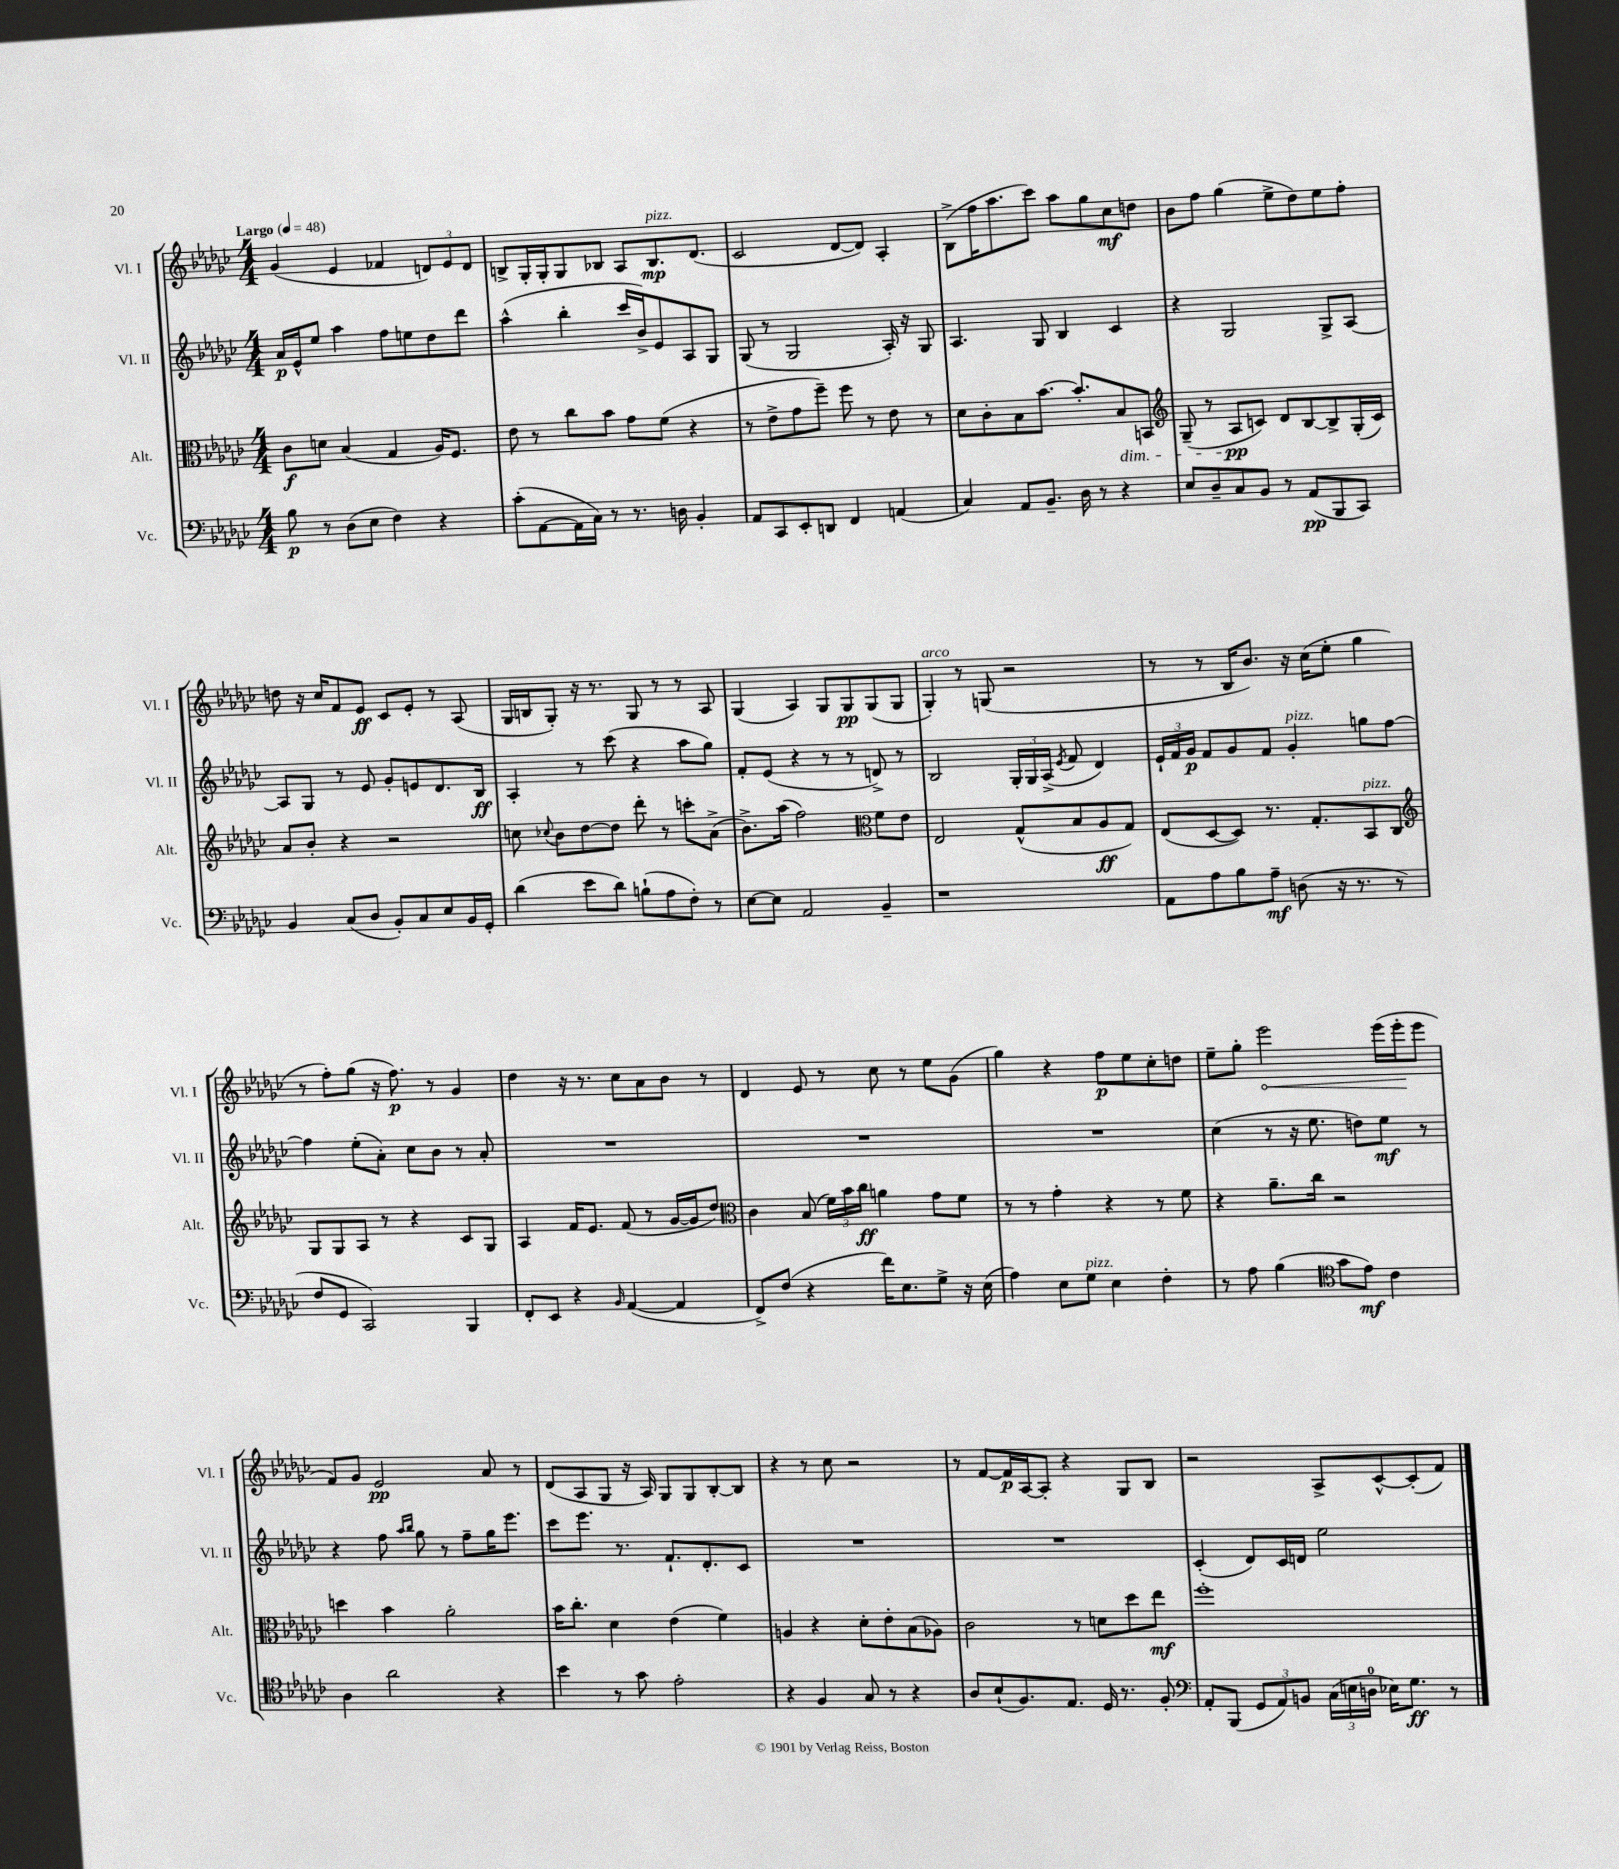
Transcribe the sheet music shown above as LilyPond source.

<<
\new StaffGroup <<
\new Staff = "s0" \with { instrumentName = "Vl. I" shortInstrumentName = "Vl. I" } {
    \clef treble \key ges \major \numericTimeSignature \time 4/4 \tempo "Largo" 4 = 48
    \autoBeamOff ges'4( ees'4 fes'4 \tuplet 3/2 { d'8[) ees'8 d'8] } |
    b8[-> ges16-. ges16-. ges8 bes8] aes8[ bes8.\mp^\markup { \italic "pizz." } des'8.]( |
    ces'2 des'8[~ des'8]) aes4-. |
    bes8[->( f''16 aes''8. ces'''8]) aes''8[ ges''8 ces''8\mf d''8] |
    bes'8[ f''8] ges''4( ees''8[-> des''8) ees''8 f''8]-. |
    d''8 r16 ces''16[ f'8 ees'8]\ff ces'8[ ees'8]-. r8 aes8( |
    ges16[ b16 ges8]-.) r16 r8. ges8 r8 r8 aes8 |
    ges4( aes4) ges8[ ges8\pp ges8( ges8] |
    ges4-.^\markup { \italic "arco" }) r8 g8( r2 |
    r8 r8 bes16[ bes'8.]) r16 ces''16[( ees''8]-. ges''4 |
    r8 f''8[-.) ges''8]( r16 f''8.\p) r8 ges'4 |
    des''4 r16 r8. ces''8[ aes'8 bes'8] r8 |
    des'4 ees'8 r8 ces''8 r8 ees''8[ ges'8]( |
    ges''4) r4 f''8[\p ees''8 ces''8-. d''8] |
    ees''8[-- ges''8]-. \once \override Hairpin.circled-tip = ##t ees'''2\< ees'''16[( ees'''16-.\! ees'''8] |
    f'8[) ges'8] ees'2\pp aes'8 r8 |
    des'8[( aes8 ges8] r16 aes16) ges8[ ges8 bes8~-. bes8] |
    r4 r8 ces''8 r2 |
    r8 f'8[~ f'16\p aes16~ aes8]-. r4 ges8[ bes8] |
    r2 aes8[-> ces'8~-^ ces'8-.( f'8]) \bar "|." |
}
\new Staff = "s1" \with { instrumentName = "Vl. II" shortInstrumentName = "Vl. II" } {
    \clef treble \key ges \major \numericTimeSignature \time 4/4
    \autoBeamOff aes'16[\p ees'16-^ ees''8] aes''4 f''8[ e''8 des''8 des'''8] |
    aes''4-^( bes''4-. ces'''16[ bes'16->) ees'8 aes8 ges8] |
    ges8( r8 ges2 aes16-.) r16 ges8 |
    aes4. ges8 bes4 ces'4 |
    r4 ges2 ges8[-> aes8]~ |
    aes8[ ges8] r8 ees'8 ges'8[-. e'8 des'8. bes16]\ff |
    aes4-. r8 ces'''8( r4 aes''8[ ges''8]) |
    f'8[-. ees'8]( r4 r8 r8 d'8->) r8 |
    bes2 \tuplet 3/2 { ges16[-. ges16 aes16]->( } \acciaccatura { ees'8 } f'8 des'4) |
    \tuplet 3/2 { ees'16[-! f'16 ges'16]\p } f'8[ ges'8 f'8] ges'4-.^\markup { \italic "pizz." } g''8[ f''8]~ |
    f''4 ees''8[-.( aes'8]-.) ces''8[ bes'8] r8 aes'8-. |
    R1 |
    R1 |
    R1 |
    ces''4( r8 r16 ees''8. d''8[) ees''8]\mf r8 |
    r4 f''8 \grace { aes''16[ bes''16] } ges''8 r8 f''8[-- ges''16 ees'''8.] |
    ces'''8[ ees'''8.] r8. f'8.[-! des'8.-. ces'8] |
    R1 |
    R1 |
    ces'4-.( des'8[) ces'16 d'16] ees''2 \bar "|." |
}
\new Staff = "s2" \with { instrumentName = "Alt." shortInstrumentName = "Alt." } {
    \clef alto \key ges \major \numericTimeSignature \time 4/4
    \autoBeamOff ces'8[\f d'8] bes4( ges4 aes16[) f8.] |
    ees'8 r8 ces''8[ bes'8] ges'8[ f'8]( r4 |
    r8 ees'8[-> ges'8 f''8]--) f''8 r8 ees'8 r8 |
    des'8[ ces'8-. bes8 bes'8.]~ bes'8.[-. bes8\dim b,8] |
    \clef treble ges8--( r8 aes8[\pp\! c'8]) des'8[ bes8~ bes8-> ges16-.( c'16]) |
    aes'8[ bes'8]-. r4 r2 |
    c''8 \appoggiatura { ces''8 } bes'8[ des''8~ des''8] des'''8-. r8 c'''8[-. aes'8]->( |
    bes'8.[->) aes''16]( f''2) \clef alto f'8[ ees'8] |
    ees2 ges8[-^( bes8 aes8\ff ges8]) |
    ees8[( des8~ des8]) r8. ges8.[-. bes,8^\markup { \italic "pizz." } ces8] |
    \clef treble ges8[ ges8 aes8] r8 r4 ces'8[ ges8] |
    aes4 f'16[ ees'8.] f'8( r8 ges'16[~ ges'16 des''8]) |
    \clef alto ces'4 bes8( \tuplet 3/2 { f'16[) bes'16 ces''16]\ff } a'4 ges'8[ f'8] |
    r8 r8 ges'4-. r4 r8 f'8 |
    r4 aes'8.[-- ces''16] r2 |
    d''4 bes'4 aes'2-. |
    bes'16[ ces''8.]-. des'4 ees'4( f'4) |
    a4 r4 des'8[-. ees'8-. bes8( aes8]) |
    ces'2 r8 d'8[ des''8 ees''8]\mf |
    f''1-. \bar "|." |
}
\new Staff = "s3" \with { instrumentName = "Vc." shortInstrumentName = "Vc." } {
    \clef bass \key ges \major \numericTimeSignature \time 4/4
    \autoBeamOff bes8\p r8 des8[( ees8] f4) r4 |
    ces'8[-.( aes,8~ aes,16 ces16]) r8 r8. d16 bes,4-. |
    aes,8[ ces,8 ees,8-. d,8] f,4 a,4( |
    ces4) aes,8[ bes,8.]-- des16 r8 r4 |
    ees8[ des8-- ces8 bes,8] r8 aes,8[\pp( bes,,8 ces,8]) |
    bes,4 ces8[( des8] bes,8[-.) ces8 ees8 bes,16 ges,16]-. |
    des'4( ees'8[ des'8]) b8[-!( aes8 f8]-.) r8 |
    ees8[~ ees8] aes,2 bes,4-- |
    r1 |
    aes,8[ aes8 bes8 aes8]--\mf d8( r16 r8. r8 |
    f8[ ges,8] ces,2) bes,,4 |
    f,8[-. ees,8] r4 \grace { bes,16 } aes,4~( aes,4 |
    f,8[->) f8]( r4 f'16[) ees8. ges8]-> r16 ees16( |
    aes4) ees8[ ges8]^\markup { \italic "pizz." } ees4 f4-. |
    r8 aes8 bes4( \clef tenor ges'8[ ees'8]\mf) ces'4 |
    aes4 aes'2 r4 |
    bes'4 r8 ges'8 ees'2-. |
    r4 f4 ges8 r8 r4 |
    aes8[ bes8-!( f8.) ees8.] des16 r8. f8-. |
    \clef bass aes,8[-. bes,,8]( \tuplet 3/2 { ges,8[ aes,8) b,8] } \tuplet 3/2 { ces16[( e16 d16]-0 } ees16[) ges8.]\ff r8 \bar "|." |
}
>>
>>
\layout { \context { \Score \remove "Bar_number_engraver" } }
